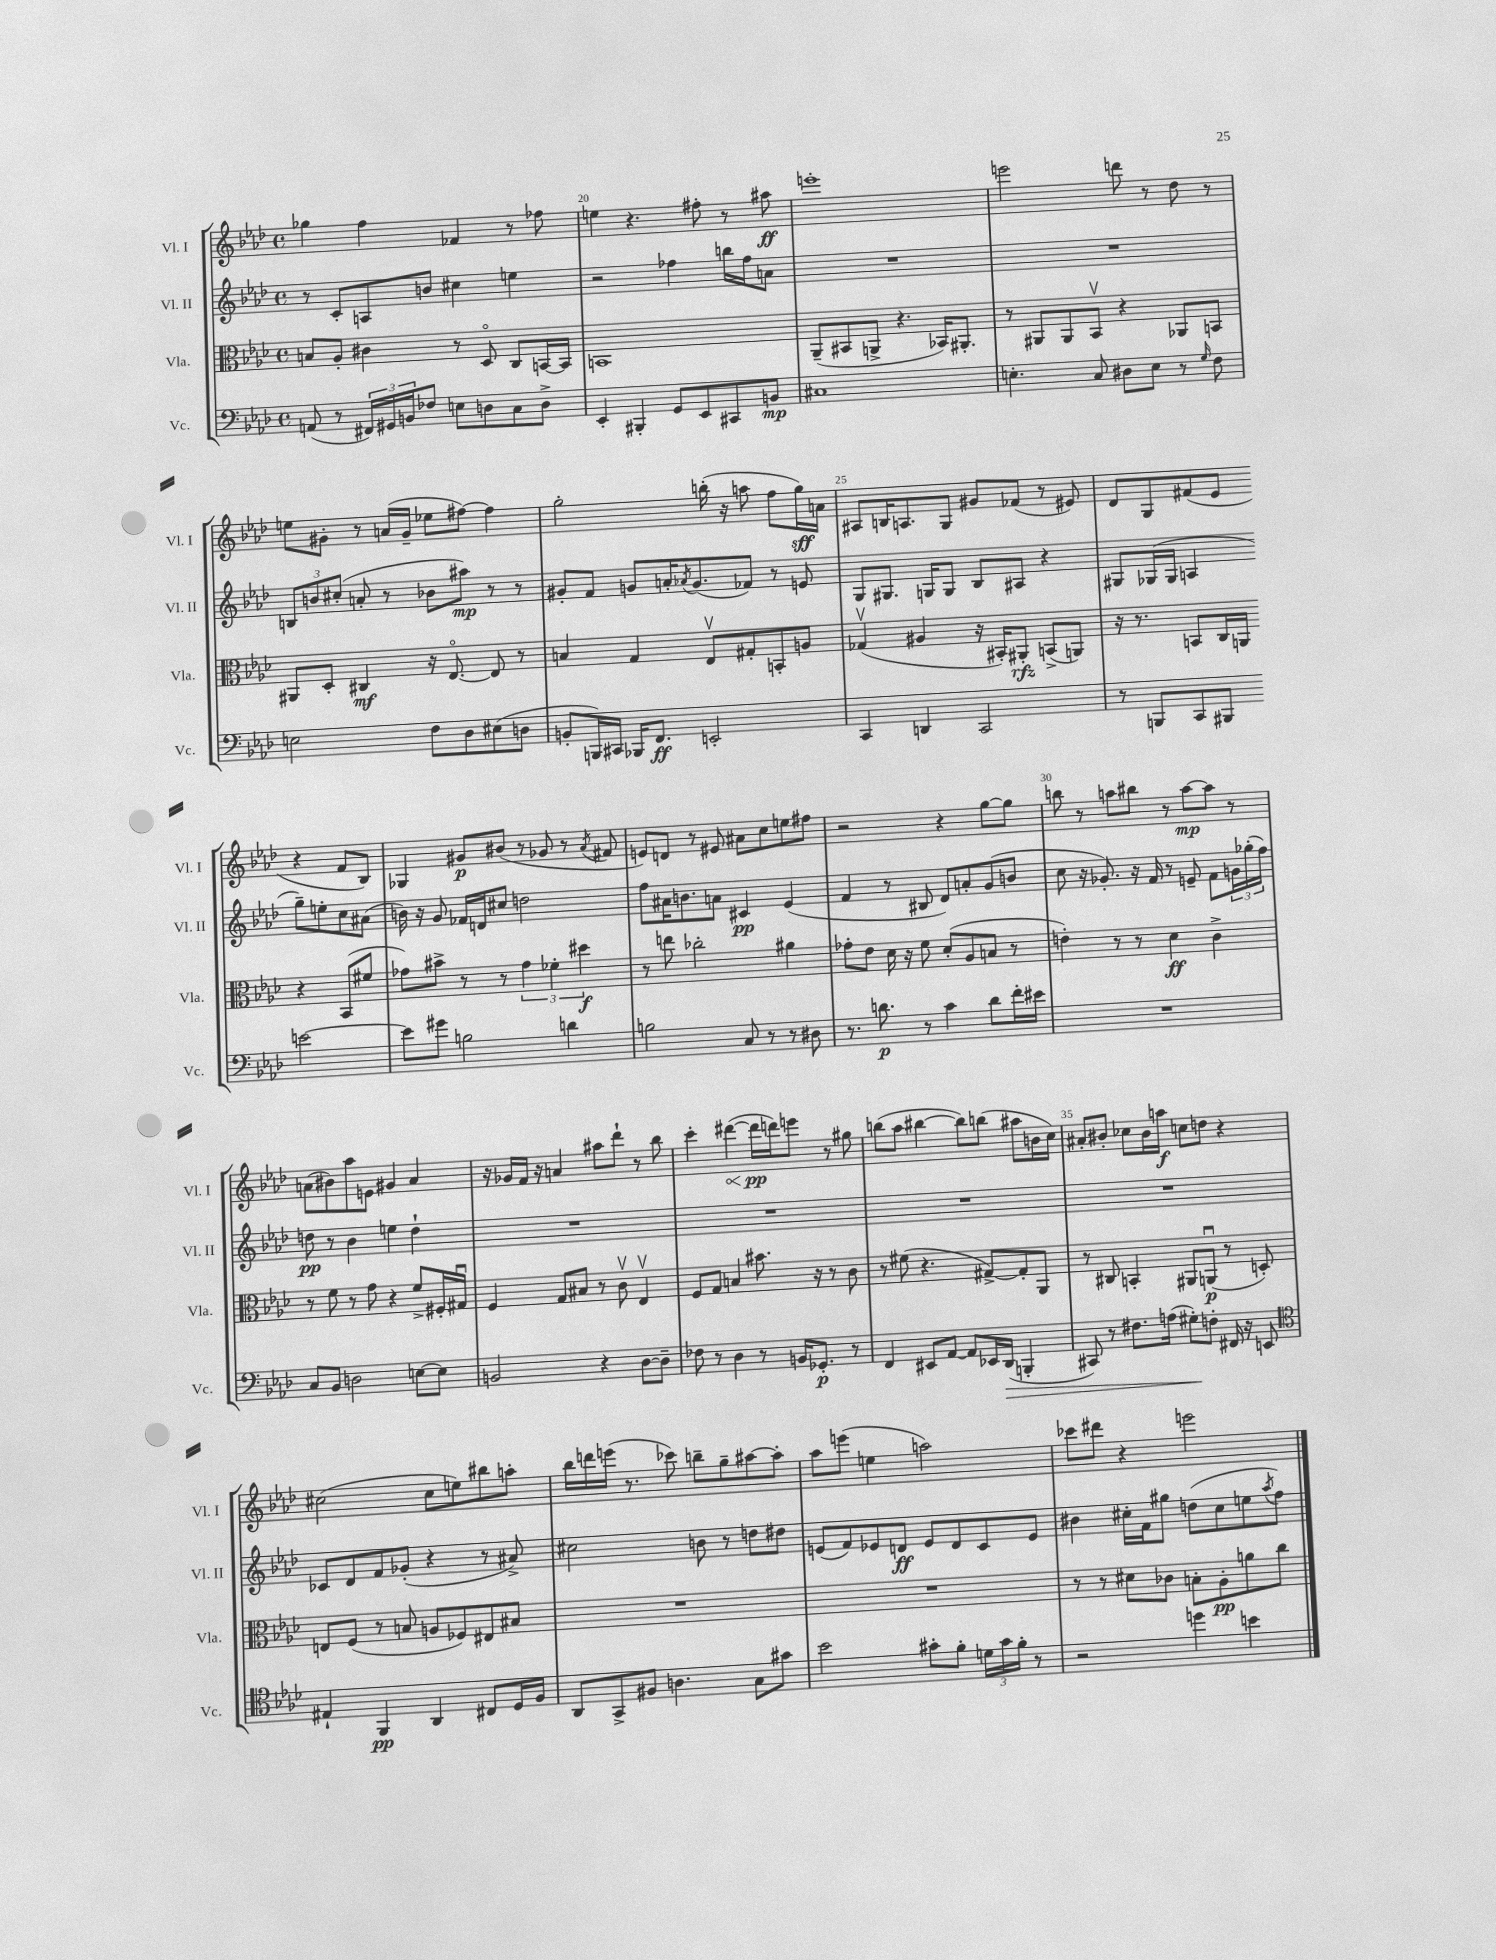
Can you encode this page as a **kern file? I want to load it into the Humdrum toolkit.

**kern	**kern	**kern	**kern
*staff4	*staff3	*staff2	*staff1
*clefF4	*clefC3	*clefG2	*clefG2
*k[b-e-a-d-]	*k[b-e-a-d-]	*k[b-e-a-d-]	*k[b-e-a-d-]
*M4/4	*M4/4	*M4/4	*M4/4
*met(c)	*met(c)	*met(c)	*met(c)
(8AA	8B	8r	4gg-
8r	8A-'	8c'	.
24FF#)	4c#	8A	4ff
24GG#	.	.	.
24BB	.	.	.
8F-	.	8b	.
8E	8r	4cc#	4f-
8D	8D-o	.	.
8C	8C	4ee	8r
8D^	[16BB	.	8ff-
.	16BB]	.	.
=	=	=	=
4EE-'	1BB	2r	4ee
4BBB#'	.	.	4.r
8GG	.	4ff-	.
8EE-	.	.	8ff#'
8CC#	.	16bb	8r
.	.	16ff-	.
8BB	.	8a	8aa#
=	=	=	=
1C#	(8AA-~	1r	1eee'
.	8BB#	.	.
.	8AA^	.	.
.	4.r	.	.
.	16BB-)	.	.
.	8.AA#'	.	.
=	=	=	=
4.E'	8r	1r	2eee
.	8AA#	.	.
.	8AA#	.	.
8C	8BB-v	.	.
8D#	4r	.	8ddd
8E	.	.	8r
8r	8AA-	.	8dd-
16qqG	.	.	.
8F	8BB	.	8r
=	=	=	=
2E	8AA#	12B	8ee
.	.	12b	.
.	8D-'	.	8g#'
.	.	(12cc#'	.
.	4C#	8a'	8r
.	.	8r	(16a
.	.	.	16g#~
8F	16r	8b-	8ee-
.	[8.E-o	.	.
8D-	.	8aa#)	[8ff#)
(8E#	8E-]	8r	4ff#]
8D	8r	8r	.
=	=	=	=
8BB'	4B	8g#'	2gg'
16BBB)	.	8f	.
16CC#	.	.	.
16BBB-	4G	8g	.
8.FF	.	.	.
.	.	16a'	.
.	.	8qa-	.
.	.	(8.g	.
2EE'	8E-v	.	(16bb'
.	.	.	16r
.	8G#'	8f-)	8aa
.	8BB'	8r	8ff
.	8A	8e	16gg)
.	.	.	16a
=	=	=	=
4CC	(4G-v	8G	8A#
.	.	8.G#	16B
.	.	.	8.A
4DD	4A#	.	.
.	.	16G	.
.	.	8G	8G
2CC	16r	8B-	8g#
.	16BB#')	.	.
.	8AA#'	8A#	(8f-
.	(8BB^	4r	8r
.	8AA)	.	8e#)
=	=	=	=
8r	16r	8G#	8d-
.	8.r	.	.
8BBB	.	(16G-	8G
.	.	16G-	.
8CC	8BB	4A	(8f#
8BBB#	16C	.	8e-
.	16AA	.	.
[2e	4r	8gg~)	4r
.	.	8ee'	.
.	(8BB	8cc	8f#
.	8f#	(8a#	8B-)
=	=	=	=
8e]	8g-)	16b)	4G-
.	.	16r	.
8g#	8b#^	8g	.
2B	8r	16f-	8g#
.	.	16d	.
.	8r	8cc#	(8b#
.	6g-	2dd	8r
.	.	.	8g-
.	6f-'	.	.
4d	.	.	8r
.	6dd#	.	.
.	.	.	8qa-
.	.	.	8f#
=	=	=	=
2B	8r	8ff	8e)
.	8ee	16a#	8d
.	.	8.b	.
.	2cc-'	.	8r
.	.	8a	8e#
8C	.	4c#	8a#
8r	.	.	8cc
8r	4a#	(4e-	8ee
8D#	.	.	8ff#
=	=	=	=
8.r	8g-'	4f	2r
.	8e-	.	.
8.d	.	.	.
.	16d-	8r	.
.	16r	.	.
8r	8f	8B#	.
4c	(8d-'	8d-)	4r
.	8A-	8a'	.
8d	8B	(8g	[8gg
16f'	8r	8b	8gg]
16e#	.	.	.
=	=	=	=
1r	4e')	8cc	8bb
.	.	16r	8r
.	.	8.g-')	.
.	8r	.	8aa
.	8r	16r	8bb#
.	.	16f	.
.	4d-	8r	8r
.	.	8e~	[8aa
.	4c^	8f	8aa]
.	.	24g	8r
.	.	(24gg-'	.
.	.	24ff)	.
=	=	=	=
8C	8r	8dd	(8a
8BB-	8f	8r	8b#)
2D	8r	4b-	8aa-
.	8g	.	8e
.	4r	4ee	4g#
[8E	8f^	4dd`	4a
8E]	16F#'	.	.
.	16G#u	.	.
=	=	=	=
2BB	4F	1r	16r
.	.	.	16g-
.	.	.	16f
.	.	.	16r
.	8G	.	4a
.	8B#	.	.
4r	8r	.	8aa#
.	8cv	.	8ddd-`
[8D-	4E-v	.	8r
8D-~]	.	.	8bb-
=	=	=	=
8F-	8F	1r	4ccc'
8r	8G	.	.
4D-	4B	.	([4ddd#
8r	8.b#	.	16ddd#]
.	.	.	16ddd)
16BB	.	.	8eee
8.GG-'	16r	.	.
.	8r	.	8r
8r	8c	.	8gg#
=	=	=	=
4FF	8r	1r	(8bb
.	(8f#	.	8aa-
8EE#	4.r	.	[4bb#
[8AA-	.	.	.
8AA-]	.	.	8bb#])
16EE-	[8G#^)	.	(8bb
(16DD-	.	.	.
4BBB'	8G#']	.	8aa#
.	8AA-	.	16b
.	.	.	16cc)
=	=	=	=
8CC#)	8r	1r	8a#'
8r	8C#	.	8b#'
8.F#	4BB'	.	8cc-
.	.	.	16b#
(16A	.	.	16aa
8G#')	8AA#	.	8cc
8F'	(8AAu	.	8dd
16FF#	8r	.	4r
16r	.	.	.
8EE	8D')	.	.
=	=	=	=
*clefC4	*	*	*
4E#`	8E	8c-	(2cc#
.	(8F	8d-	.
4FF	8r	8f	.
.	8B	(8g-'	.
4AA-	8A	4r	8cc#
.	8F-)	.	8ee)
8C#	8E#	8r	8bb#
16D-	8B#	8a#^)	8aa'
16F	.	.	.
=	=	=	=
8AA-	1r	2cc#	16bb-
.	.	.	16ddd
8GG^	.	.	(16eee
.	.	.	8.r
8F#	.	.	.
4.A	.	.	8ccc-)
.	.	8b	8bb~
.	.	8r	8gg~
8G	.	8dd	[8aa#
8g#	.	8dd#	8aa#']
=	=	=	=
2b-	1r	(8e	8aa-
.	.	8f)	(8eee
.	.	8e-	4ee
.	.	8d	.
8g#'	.	8e-	2aa)
8f'	.	8d	.
24d	.	8c	.
24g#	.	.	.
24f'	.	.	.
8r	.	8e-	.
=	=	=	=
2r	8r	4b#	8ccc-
.	8r	.	8ddd#
.	8d#	16cc#'	4r
.	.	16f	.
.	8c-	8gg#	.
4dd	8B'	(8dd	2eee
.	8A-'	8cc#	.
4b	8a	8ee	.
.	.	8qaa-	.
.	8cc	8ff)	.
==	==	==	==
*-	*-	*-	*-
